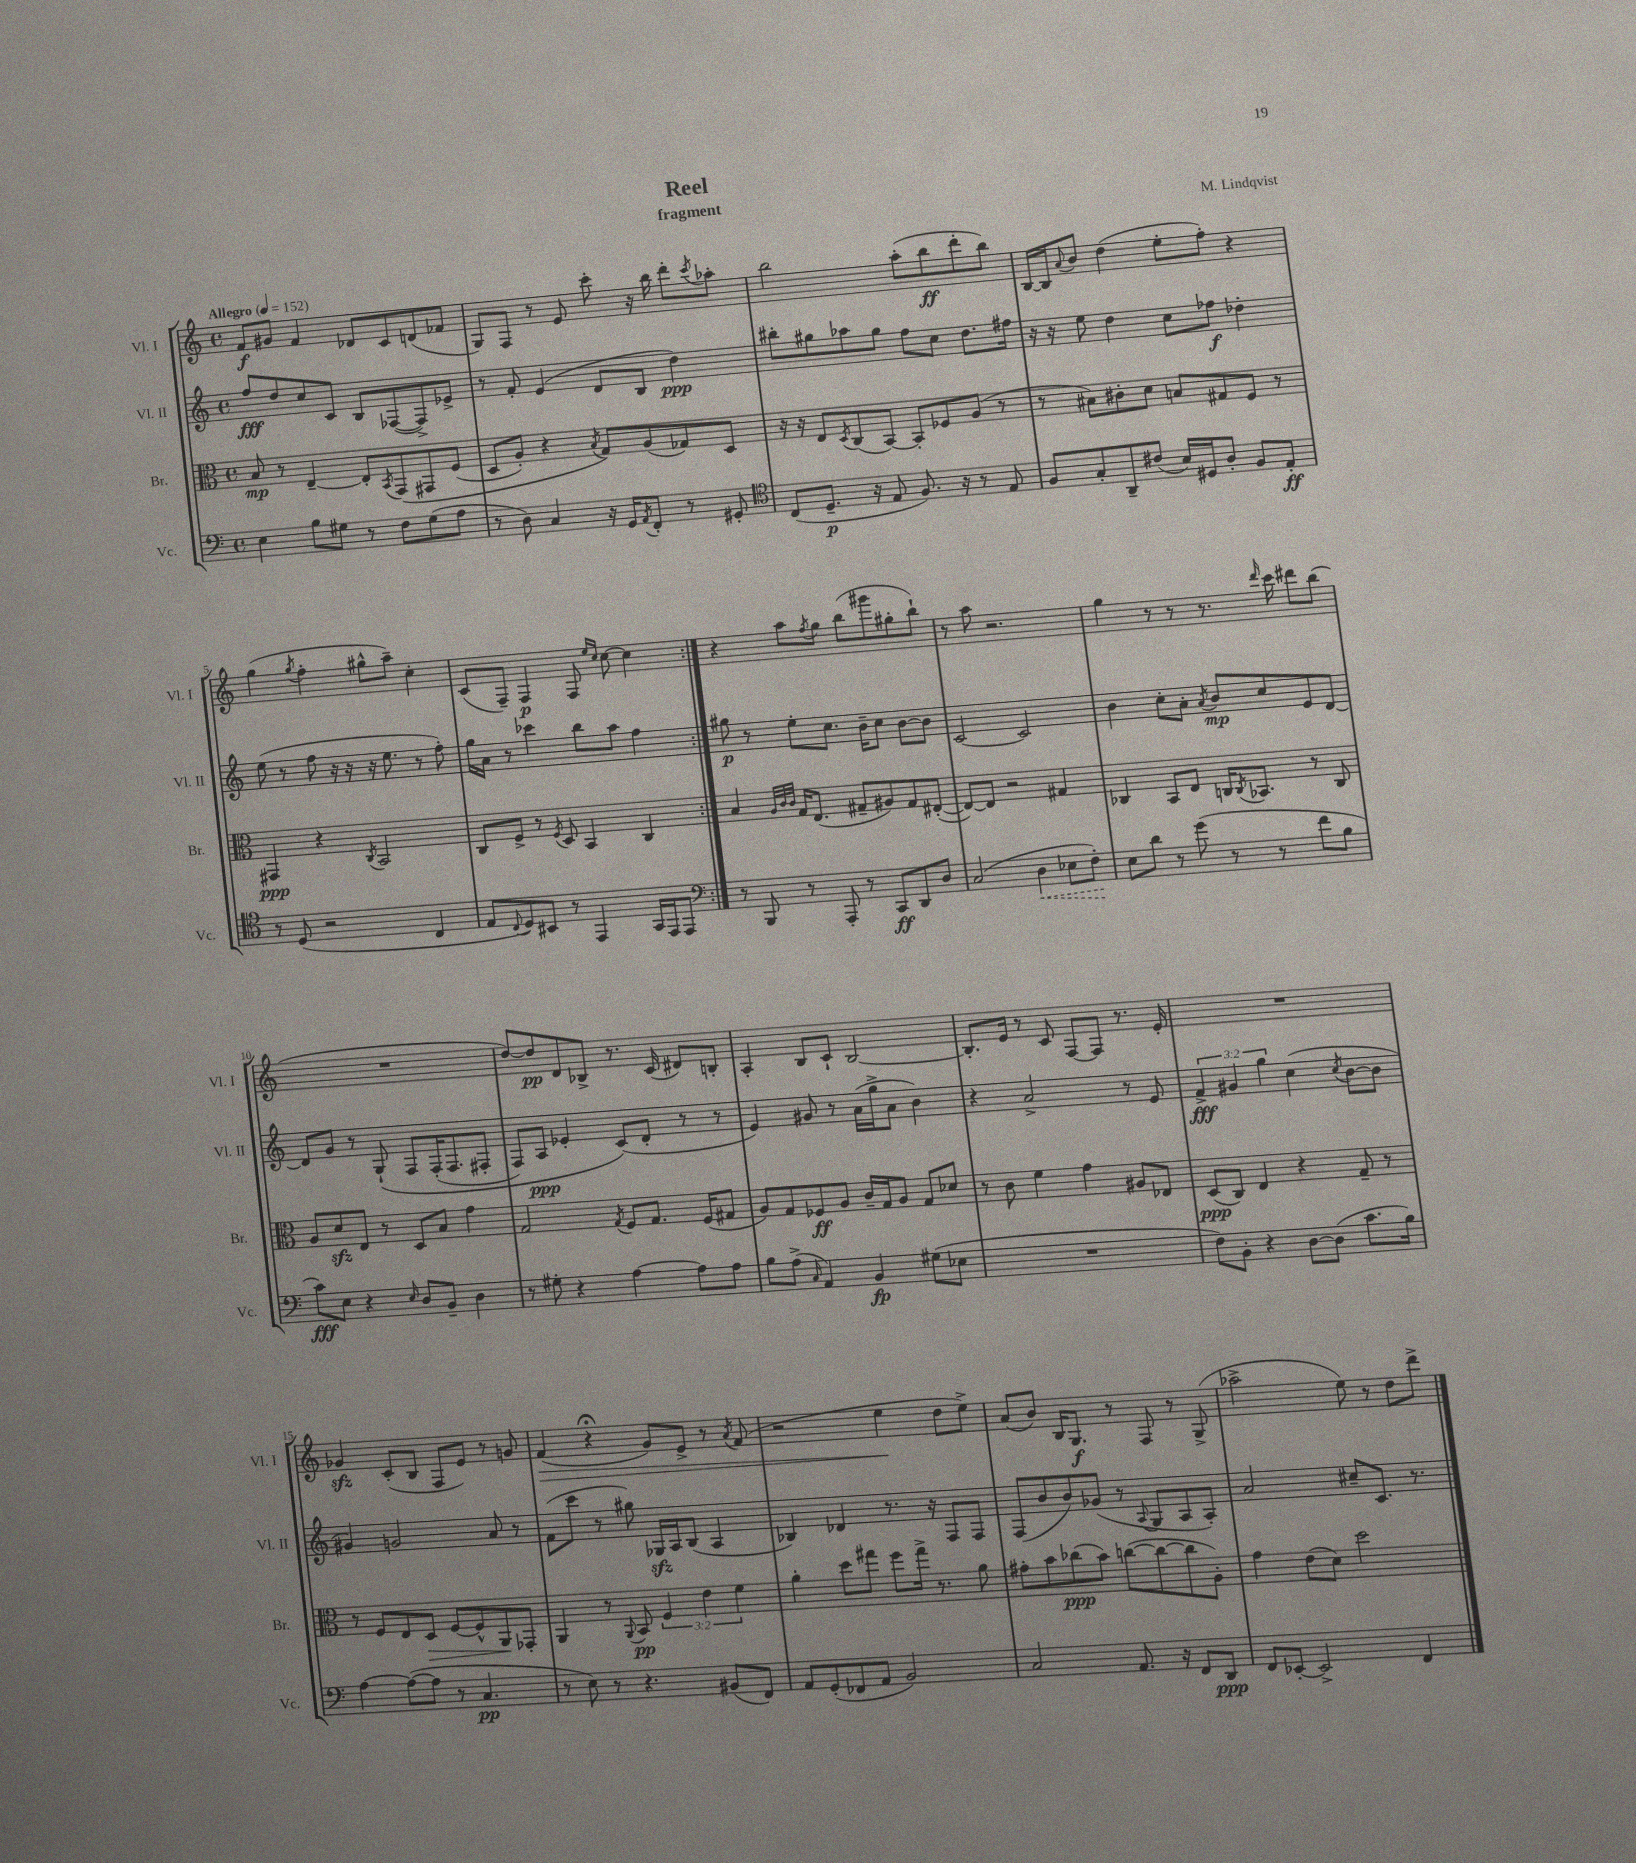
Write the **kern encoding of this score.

**kern	**kern	**kern	**kern
*staff4	*staff3	*staff2	*staff1
*clefF4	*clefC3	*clefG2	*clefG2
*k[]	*k[]	*k[]	*k[]
*M4/4	*M4/4	*M4/4	*M4/4
*met(c)	*met(c)	*met(c)	*met(c)
*MM152	*MM152	*MM152	*MM152
4E\	8B/	8ff/L	8f/L
.	8r	8dd/	8g#/J
8B\L	[4E~/	8cc/	4f/
8G#\J	.	8c/J	.
8r	8E'/]L	8B/L	8d-/L
.	8qBB/	.	.
8F\L	&(8GG/	([8F-/	8c/
(8G#\	8GG#/	8F-^/])	(8d/
8A\J	(8F/J	8e-^/J	8f-/J
=	=	=	=
8r	8D/L	8r	8G/L)
8D\)	8A'/J)	8f'/	8F/J
4C/	4r	(4e/	8r
.	.	.	8e/
.	8qB/	.	.
16r	8G/L&)	8d/L	8ccc'\
16GG/LK	.	.	.
8qAA/	.	.	.
8FF'/J	(8A/	8B/J	16r
.	.	.	16bb\
8r	8G-/)	4dd\)	8ddd'\L
.	.	.	8qccc/
8GG#'/	8D/J	.	8aa-'\J
=	=	=	=
*clefC4	*	*	*
(8C/L	16r	8bb#'\L	2bb\
.	16r	.	.
8.D~/J	8E/L	8gg#\	.
.	8qD/	.	.
.	(8C/	8aa-\	.
16r	.	.	.
8E/	[8BB/J)	8gg#\J	.
8.F/)	8BB'/]L	8ff\L	(8aa'\L
.	8F-/	8cc\J	8bb\
16r	.	.	.
8r	(8A/J	8.dd\L	8ddd'\
8E/	8r	.	8bb\J)
.	.	16ff#\Jk	.
=	=	=	=
8F/L	8r	16r	[16B/LL
.	.	16r	16B/]J
.	.	.	8qqa/
8G'/	8B#\L)	8ee\	8b/J
8AA~/	8c#'\	4dd\	(4dd\
(8c#/J	8d\J	.	.
16B/LL)	8B/L	8cc\L	8ee'\L
16D#/J	.	.	.
8A'/J	8G#/	8ff-\J	8ff'\J)
8F/L	8F/J	4dd-'\	4r
8E'/J	8r	.	.
=	=	=	=
8r	4GG#/	(8ee\	(4gg\
(8D/	.	8r	.
.	.	.	8qgg/
2r	4r	8ff\	4ff'\
.	.	16r	.
.	.	16r	.
.	8qC/	.	.
.	2BB/	16r	8gg#^^\L
.	.	8.ee\	.
.	.	.	8aa~\J)
4C/	.	8r	4cc'\
.	.	8ff'\)	.
=	=	=	=
8E/L	8C/L	16gg\LL	(8c/L
.	.	16a\JJ	.
8qqC/	.	.	.
8D/)	8F^/J	8r	8F~/J)
8BB#/J	8r	4ccc-\	4F/
.	8qF/	.	.
8r	8D/	.	.
4EE/	4BB/	8bb\L	8F/
.	.	.	16qqee/LL
.	.	.	16qqcc/JJ
.	.	8aa\J	[8cc\
16GG/LL	4C/	4ff\	4cc\]
16EE/J	.	.	.
8EE/J	.	.	.
=:|!	=:|!	=:|!	=:|!
*clefF4	*	*	*
8r	4B/	8gg#\	4r
8BBB/	.	8r	.
.	32qqA/LLL	.	.
.	32qqc/	.	.
.	32qqc/JJJ	.	.
8r	16G/LK	8ee'\L	8aa\L
.	(8.E/J	.	.
.	.	.	8qff/
8AAA'/	.	8.cc\J	8gg\J
8r	8G#~/L	.	(8bb\L
.	.	16b~\LK	.
8CC/L	8A#/)	8cc\J	8ggg#\
8DD/	8G#/	[8b\L	8gg#'\
8D/J	([8E#'/J	8b\]J	8bb`\J)
=	=	=	=
(2C/	8E#/_L)	[2c/	8r
.	8E#/]J	.	8aa\
.	2r	.	2.r
4D\	.	2c/]	.
8E-\L	4G#/	.	.
8F'\J)	.	.	.
=	=	=	=
8E\L	4C-/	4b\	4gg\
8d\J	.	.	.
8r	8BB/L	8cc'\L	8r
(8g\	8E/J	8a'\J	8r
.	.	8qa/	.
8r	16C/LK	8b/L	8.r
.	8qC/	.	.
.	8.BB-/J	.	.
8r	.	8cc/	.
.	.	.	16qqddd/
.	.	.	16ccc\
8f\L	8r	8e/	8ddd#\L
8B\J	8C/	[8d/J	(8bb\J
=	=	=	=
8c\L)	8A/L	8d/]L	1r
8E\J	8d/	8g/J	.
4r	8E/J	8r	.
.	8r	&(8G`/	.
16qqE/	.	.	.
8D/L	8D/L	8F/L	.
8BB~/J	8B/J	(16F'/K	.
.	.	8.F/	.
4D\	4g\	.	.
.	.	8F#'/J	.
=	=	=	=
8r	2G/	8F/L)	[8dd/L)
8G#'\	.	8A/J	8dd/]
4r	.	4e-'/	8d/
.	.	.	8B-^/J
.	8qG/	.	.
[4A\	8F/L	(8c/L&)	8.r
.	8.G/J	8d'/J	.
.	.	.	(16c/
8A\]L	.	8r	8d#/L)
.	(16F/LK	.	.
8A\J	8G#/J	8r	8B'/J
=	=	=	=
8B\L	8A/L)	4e/)	4A'/
(8A^\J	8G/	.	.
16qqC/	.	.	.
4AA/)	8F-/	8g#/	8B/L
.	8A/J	8r	8c`/J
4BB/	16c~/LL	(16a\LL	[2B/
.	16G/J	16gg^\J	.
.	8A/J	8a\J	.
(8G#\L	8G/L	4b\)	.
8E-\J	8d-/J	.	.
=	=	=	=
1r	8r	4r	8.B'/]L
.	8c\	.	.
.	.	.	16e/Jk
.	4f\	2a^/	8r
.	.	.	8c/
.	4g\	.	[8F/L
.	.	.	8F/]J
.	8A#/L	8r	8.r
.	8E-/J	8e/	.
.	.	.	16e'/
=	=	=	=
8F\L)	(8D/L	6f^/	1r
8BB'\J	8C/J)	.	.
.	.	6g#/	.
4r	4E/	.	.
.	.	6gg\	.
[8D\L	4r	(4cc\	.
(8D\]J	.	.	.
.	.	8qcc/	.
8.c\L	8G~/	[8b\L	.
.	8r	8b\]J	.
16B\Jk)	.	.	.
=	=	=	=
[4A\	8r	4g#/)	4g-/
.	8F/L	.	.
(8A\_L	8E/	2g/	(8c'/L
8A\]J	8D/J	.	8B/J
8r	[8F/L	.	8F/L
4.C/	8F^^/]	.	8e/J)
.	8AA/	8a/	8r
.	8GG-'/J	8r	8g/
=	=	=	=
8r	4AA/	(8f\L	(4f/
8E\)	.	8ccc\J	.
8r	8r	8r	4r;
.	8qqAA/	.	.
4.r	8BB/	8gg#\)	.
.	6F/	16G-/LL	8g/L)
.	.	16A/J	.
.	.	(8B/J	8e^/J
.	6e\	.	.
(8BB#/L	.	4A/	8r
.	6f\	.	.
.	.	.	8qa/
8FF/J)	.	.	(8f/
=	=	=	=
8AA/L	4a'\	4B-/)	2r
(8GG'/	.	.	.
8FF-/	8dd\L	4d-/	.
8AA/J	8gg#\J	.	.
2BB/)	8ff\L	8.r	4ee\
.	16gg#^\Jk	.	.
.	8.r	16r	.
.	.	8F/L	8dd\L
.	8a\	8F/J	8ee^\J)
=	=	=	=
2C/	8g#'\L	(8F/L	(8a/L
.	8b\	8b/	8b/J)
.	(8cc-\	8b/)	16B/LK
.	.	.	8.G/J
.	8b\J)	(8g-/J	.
8.AA/	([8cc\L	8r	8r
.	.	8qqA/	.
.	8cc\_	8G/L	8F/
16r	.	.	.
8FF/L	8cc\]	8A/	8r
8DD/J	8A'\J)	8A'/J)	(8G^/
=	=	=	=
8FF/L	4g\	2a/	2aa-^\
[8EE-'/J	.	.	.
2EE-^/]	(8e\L	.	.
.	8d\J)	.	.
.	2dd\	8cc#~/L	8ee\)
.	.	8.c/J	8r
4FF/	.	.	8dd\L
.	.	8.r	.
.	.	.	8ddd^\J
==	==	==	==
*-	*-	*-	*-
